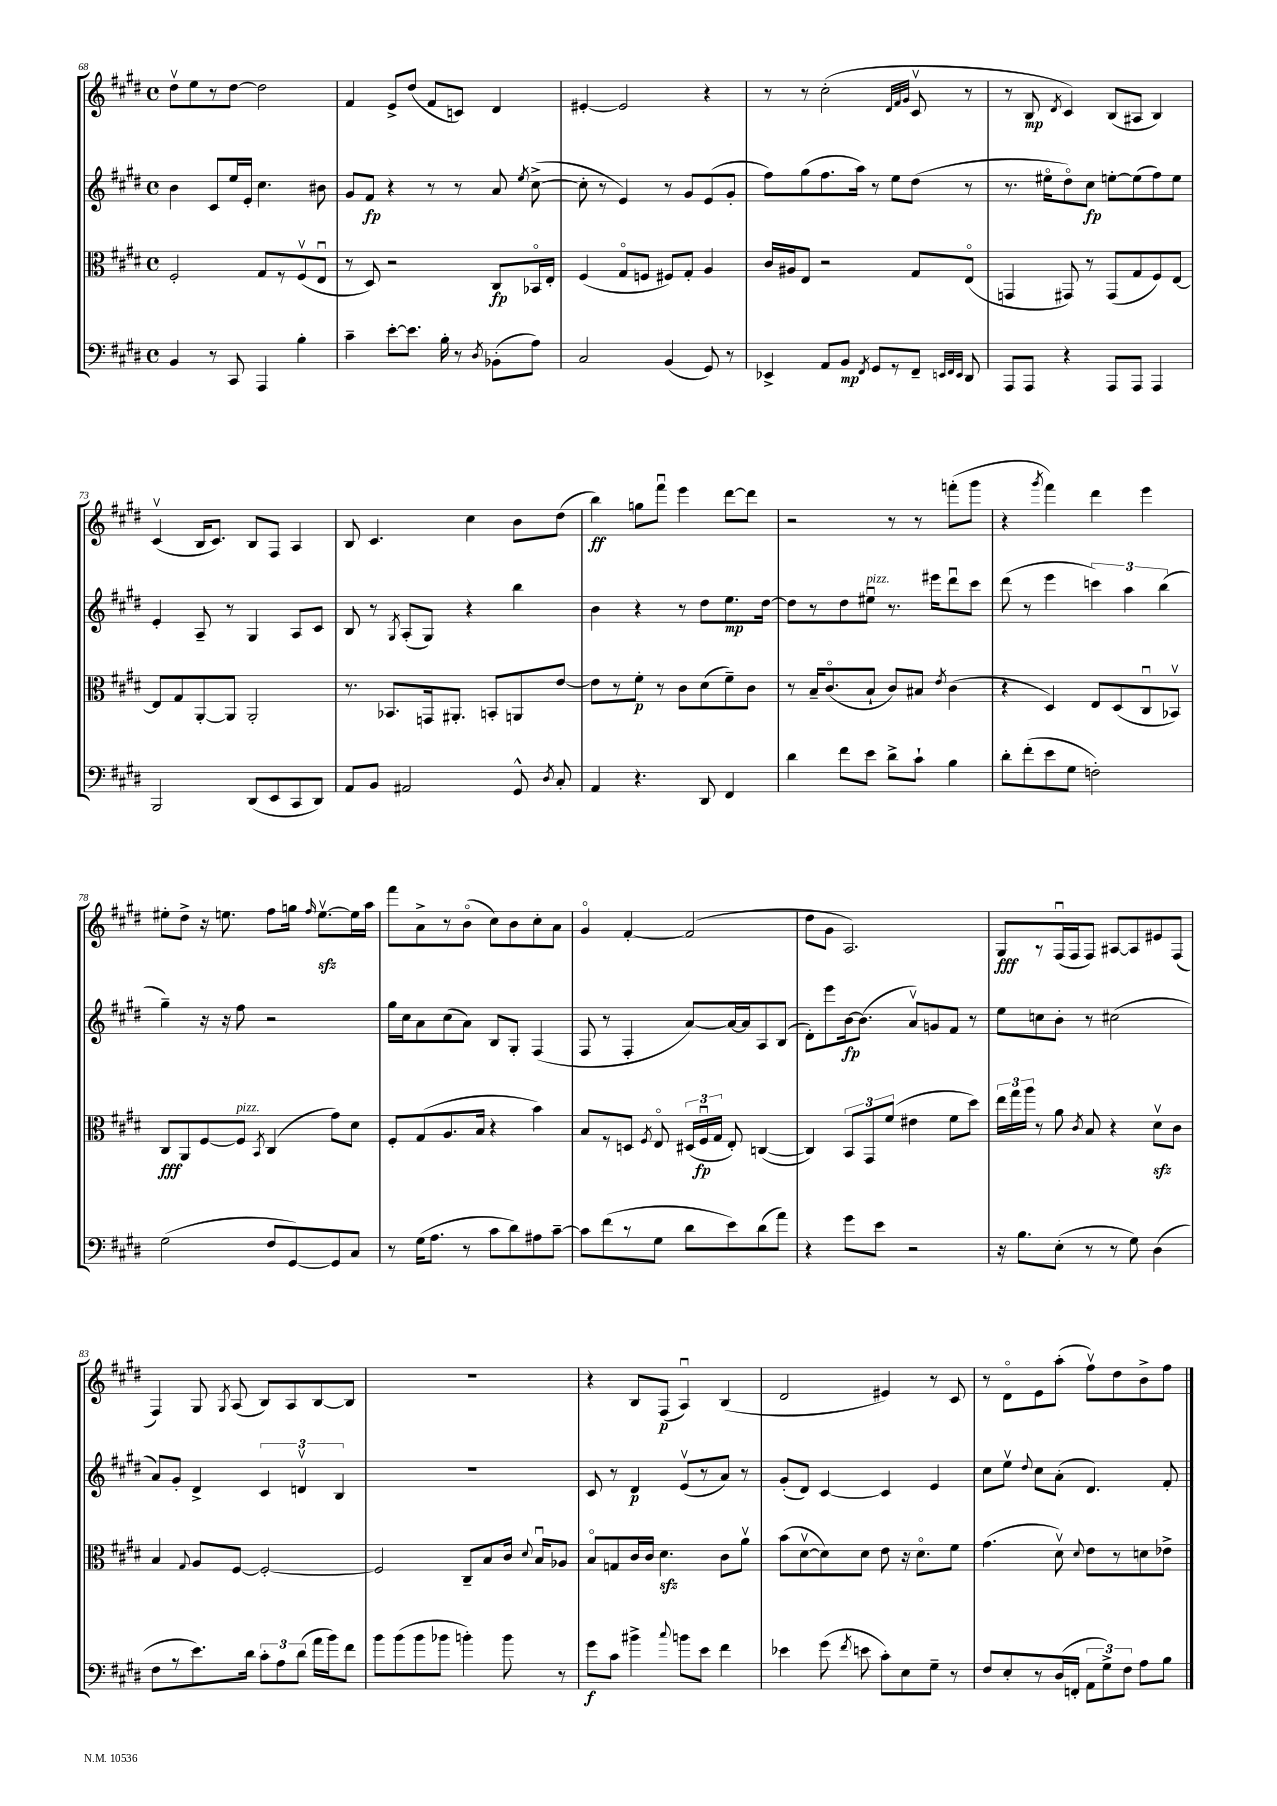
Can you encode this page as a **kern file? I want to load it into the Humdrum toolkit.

**kern	**dynam	**kern	**dynam	**kern	**dynam	**kern	**dynam
*part4	*part4	*part3	*part3	*part2	*part2	*part1	*part1
*staff4	*staff4	*staff3	*staff3	*staff2	*staff2	*staff1	*staff1
*clefF4	*	*clefC3	*	*clefG2	*	*clefG2	*
*k[f#c#g#d#]	*	*k[f#c#g#d#]	*	*k[f#c#g#d#]	*	*k[f#c#g#d#]	*
*M4/4	*	*M4/4	*	*M4/4	*	*M4/4	*
*met(c)	*	*met(c)	*	*met(c)	*	*met(c)	*
=68	=68	=68	=68	=68	=68	=68	=68
4BB/	.	2F#'/	.	4b\	.	8dd#v\L	.
.	.	.	.	.	.	8ee\	.
8r	.	.	.	8c#/L	.	8r	.
8CC#/	.	.	.	16ee/L	.	[8dd#\J	.
.	.	.	.	16e'/JJ	.	.	.
4AAA/	.	8G#/L	.	4.cc#\	.	2dd#\]	.
.	.	8r	.	.	.	.	.
4B'\	.	(8F#v/	.	.	.	.	.
.	.	8Eu/J	.	8b#X\	.	.	.
=69	=69	=69	=69	=69	=69	=69	=69
4c#~\	.	8r	.	8g#/L	.	4f#/	.
.	.	8D#/)	.	8f#/J	fp	.	.
[8e'\L	.	2r	.	4r	.	8e^/L	.
8.e\J]	.	.	.	.	.	(8dd#/J	.
.	.	.	.	8r	.	8f#/L	.
16B'\	.	.	.	.	.	.	.
8r	.	.	.	8r	.	8cn/J)	.
8qD#/	.	.	.	.	.	.	.
(8BB-X'\L	.	8C#/L	fp	8a/	.	4d#/	.
.	.	.	.	8qee/	.	.	.
8A\J)	.	16BB-X/L	.	([8cc#^\	.	.	.
.	.	16E'/JJ	.	.	.	.	.
=70	=70	=70	=70	=70	=70	=70	=70
2C#/	.	(4F#/	.	8cc#'\]	.	[4e#X'/	.
.	.	.	.	8r	.	.	.
.	.	8G#/L	.	4e/)	.	2e#/]	.
.	.	8Fn/J	.	.	.	.	.
(4BB/	.	8F#X/L)	.	8r	.	.	.
.	.	8G#'/J	.	8g#/L	.	.	.
8GG#/)	.	4A/	.	(8e/	.	4r	.
8r	.	.	.	8g#'/J	.	.	.
=71	=71	=71	=71	=71	=71	=71	=71
4EE-X^/	.	16c#/LL	.	8ff#\L)	.	8r	.
.	.	16A#X/J	.	.	.	.	.
.	.	8E/J	.	(8gg#\	.	8r	.
8AA/L	.	2r	.	8.ff#\	.	(2cc#'\	.
8BB/J	mp	.	.	.	.	.	.
.	.	.	.	16aa\Jk)	.	.	.
8qFF#/	.	.	.	.	.	.	.
8GG#/L	.	.	.	8r	.	.	.
8r	.	.	.	8ee\L	.	.	.
.	.	.	.	.	.	32qqd#/LLL	.
.	.	.	.	.	.	32qqf#/	.
.	.	.	.	.	.	32qqg#/JJJ	.
8FF#~/J	.	8G#/L	.	(8dd#\J	.	8c#v/	.
32qqEEn/LLL	.	.	.	.	.	.	.
32qqFF#/	.	.	.	.	.	.	.
32qqEE/JJJ	.	.	.	.	.	.	.
8DD#/	.	(8E/J	.	8r	.	8r	.
=72	=72	=72	=72	=72	=72	=72	=72
8AAA/L	.	4GGn/	.	8.r	.	8r	.
8AAA/J	.	.	.	.	.	8B/	mp
.	.	.	.	16ee#X\KL	.	.	.
.	.	.	.	.	.	8qd#/	.
4r	.	8GG#X/)	.	8dd#\)	.	4c#/)	.
.	.	8r	.	8cc#\J	fp	.	.
8AAA/L	.	(8GG#/L	.	[8een'\L	.	(8B/L	.
8AAA/J	.	8G#/	.	(8ee\]	.	8A#X/J	.
4AAA/	.	8F#/)	.	8ff#\)	.	4B/)	.
.	.	[8E/J	.	8ee\J	.	.	.
!!LO:LB:g=z
=73	=73	=73	=73	=73	=73	=73	=73
2BBB/	.	8E/L]	.	4e'/	.	(4c#v/	.
.	.	8G#/	.	.	.	.	.
.	.	[8AA'/	.	8A~/	.	16B/KL	.
.	.	.	.	.	.	8.c#/J)	.
.	.	8AA/J]	.	8r	.	.	.
(8DD#/L	.	2AA'/	.	4G#/	.	8B/L	.
8EE/	.	.	.	.	.	8F#/J	.
8CC#/	.	.	.	8A/L	.	4A/	.
8DD#/J)	.	.	.	8c#/J	.	.	.
=74	=74	=74	=74	=74	=74	=74	=74
8AA/L	.	8.r	.	8B/	.	8B/	.
8BB/J	.	.	.	8r	.	4.c#/	.
.	.	8.BB-X/L	.	.	.	.	.
.	.	.	.	8qG#/	.	.	.
2AA#X/	.	.	.	(8A'/L	.	.	.
.	.	16GGn/k	.	8G#/J)	.	.	.
.	.	8.AA#X'/J	.	.	.	.	.
.	.	.	.	4r	.	4cc#\	.
.	.	8BBn'/L	.	.	.	.	.
8GG#^^/	.	8AAn/	.	4bb\	.	8b\L	.
8qD#/	.	.	.	.	.	.	.
8C#'/	.	[8e/J	.	.	.	(8dd#\J	.
=75	=75	=75	=75	=75	=75	=75	=75
4AA/	.	8e\L]	.	4b\	.	4bb\)	ff
.	.	8r	.	.	.	.	.
4.r	.	8f#'\J	p	4r	.	8ggn\L	.
.	.	8r	.	.	.	8fff#u\J	.
.	.	8c#\L	.	8r	.	4eee\	.
8DD#/	.	(8d#\	.	8dd#\L	.	.	.
4FF#/	.	8f#~\)	.	8.ee\	mp	[8ddd#\L	.
.	.	8c#\J	.	.	.	8ddd#\J]	.
.	.	.	.	[16dd#\Jk	.	.	.
=76	=76	=76	=76	=76	=76	=76	=76
4d#\	.	8r	.	8dd#\L]	.	2r	.
.	.	16B~/KL	.	8r	.	.	.
.	.	(8.c#/	.	.	.	.	.
8f#\L	.	.	.	8dd#\	.	.	.
!	!	!	!	!LO:TX:a:i:t=pizz.	!	!	!
8e\J	.	8B`/J	.	8ee#Xu\J	.	.	.
8d#^\L	.	8c#/L)	.	8.r	.	8r	.
8c#`\J	.	8B#X/J	.	.	.	8r	.
.	.	.	.	16eee#X\KL	.	.	.
.	.	8qe/	.	.	.	.	.
4B\	.	(4c#\	.	8ddd#u\	.	(8fffn'\L	.
.	.	.	.	8ccc#\J	.	8ggg#\J	.
=77	=77	=77	=77	=77	=77	=77	=77
8d#'\L	.	4r	.	(8ddd#\	.	4r	.
(8f#'\	.	.	.	8r	.	.	.
.	.	.	.	.	.	8qggg#/	.
8e\	.	4D#/)	.	4eee\	.	4fff#\)	.
8G#\J	.	.	.	.	.	.	.
2Fn'\)	.	8E/L	.	6cccn\)	.	4ddd#\	.
.	.	(8D#/	.	.	.	.	.
.	.	.	.	6aa\	.	.	.
.	.	8C#u/	.	.	.	4eee\	.
.	.	.	.	(6bb\	.	.	.
.	.	8BB-Xv/J)	.	.	.	.	.
!!LO:LB:g=z
=78	=78	=78	=78	=78	=78	=78	=78
(2G#\	.	8C#/L	fff	4gg#~\)	.	8ee#X'\L	.
.	.	8AA/	.	.	.	8dd#^\J	.
.	.	[8F#/	.	16r	.	16r	.
.	.	.	.	16r	.	8.een\	.
!	!	!LO:TX:a:i:t=pizz.	!	!	!	!	!
.	.	8F#/J]	.	8ff#\	.	.	.
.	.	8qBB/	.	.	.	.	.
8F#/L	.	(4C#/	.	2r	.	8ff#\L	.
[8GG#/)	.	.	.	.	.	16ggn\Jk	.
.	.	.	.	.	.	16qqff#/	.
.	.	.	.	.	.	[8.eezzv\L	.
8GG#/]	.	8g#\L)	.	.	.	.	.
8C#/J	.	8d#\J	.	.	.	16ee\L]	.
.	.	.	.	.	.	16aa\JJ	.
=79	=79	=79	=79	=79	=79	=79	=79
8r	.	8F#'/L	.	16gg#\LL	.	8fff#\L	.
.	.	.	.	16cc#\J	.	.	.
(16G#\KL	.	(8G#/	.	8a\	.	8a^\	.
8.A\J	.	.	.	.	.	.	.
.	.	8.A/	.	(8cc#\	.	8r	.
8r	.	.	.	8a\J)	.	(8b\J	.
.	.	16B/Jk	.	.	.	.	.
8c#\L	.	4r	.	8B/L	.	8cc#\L)	.
8d#\)	.	.	.	8G#'/J	.	8b\	.
8A#X\	.	4b\)	.	(4F#/	.	8cc#'\	.
[8c#~\J	.	.	.	.	.	8a\J	.
=80	=80	=80	=80	=80	=80	=80	=80
8c#\L]	.	8B/L	.	8F#/	.	4g#/	.
(8f#\	.	8r	.	8r	.	.	.
8r	.	8Dn/J	.	4F#'/	.	[4f#'/	.
.	.	8qF#/	.	.	.	.	.
8G#\J	.	8E/	.	.	.	.	.
8d#\L	.	(24D#X/LL	.	[8a/L)	.	(2f#/]	.
.	.	24F#u/	fp	.	.	.	.
.	.	24G#/JJ	.	.	.	.	.
8e\)	.	8E'/)	.	16a/L_	.	.	.
.	.	.	.	16a/J]	.	.	.
(8d#\	.	([4Cn/	.	8A/	.	.	.
8a\J)	.	.	.	(8B/J	.	.	.
=81	=81	=81	=81	=81	=81	=81	=81
4r	.	4C/])	.	8d#'\L)	.	8dd#\L	.
.	.	.	.	8eee\	.	8g#\J	.
8g#\L	.	12BB/L	.	[16b\k	fp	2.A/)	.
.	.	.	.	(8.b\J]	.	.	.
.	.	12GG#/	.	.	.	.	.
8e\J	.	.	.	.	.	.	.
.	.	(12f#/J	.	.	.	.	.
2r	.	4e#X\	.	8av/L)	.	.	.
.	.	.	.	8gn/	.	.	.
.	.	8f#\L	.	8f#/J	.	.	.
.	.	8dd#\J)	.	8r	.	.	.
=82	=82	=82	=82	=82	=82	=82	=82
16r	.	24ee\LL	.	8ee\L	.	8G#/L	fff
.	.	24gg#\	.	.	.	.	.
8.B\L	.	.	.	.	.	.	.
.	.	24aa\JJ	.	.	.	.	.
.	.	8r	.	8ccn\	.	8r	.
(8E'\J	.	8a\	.	8b'\J	.	(16F#u/L	.
.	.	.	.	.	.	16F#/J	.
.	.	8qc#/	.	.	.	.	.
8r	.	8B/	.	8r	.	8F#/J)	.
8r	.	4r	.	(2cc#X\	.	[8A#X/L	.
8G#\)	.	.	.	.	.	8A#/]	.
(4D#\	.	8d#zzv\L	.	.	.	8e#X/	.
.	.	8c#\J	.	.	.	(8F#/J	.
!!LO:LB:g=z
=83	=83	=83	=83	=83	=83	=83	=83
8F#\L	.	4B/	.	8a/L)	.	4F#/)	.
8r	.	.	.	8g#'/J	.	.	.
.	.	8qqG#/	.	.	.	.	.
8.e\)	.	8A/L	.	4d#^/	.	8G#/	.
.	.	.	.	.	.	8qG#/	.
.	.	[8F#/J	.	.	.	(8A/	.
16d#\Jk	.	.	.	.	.	.	.
12c#'\L	.	2F#'/_	.	6c#/	.	8B/L)	.
12A\	.	.	.	.	.	.	.
.	.	.	.	.	.	8A/	.
(12d#\J	.	.	.	6dnv/	.	.	.
16a\LL	.	.	.	.	.	[8B/	.
16b\J)	.	.	.	.	.	.	.
.	.	.	.	6B/	.	.	.
8f#\J	.	.	.	.	.	8B/J]	.
=84	=84	=84	=84	=84	=84	=84	=84
8b\L	.	2F#/]	.	1r	.	1r	.
(8b\	.	.	.	.	.	.	.
8b\	.	.	.	.	.	.	.
8b-X\J	.	.	.	.	.	.	.
4bn'\)	.	8C#~/L	.	.	.	.	.
.	.	8B/	.	.	.	.	.
8b\	.	16c#/Jk	.	.	.	.	.
.	.	8qqd#/	.	.	.	.	.
.	.	16Bu/KL	.	.	.	.	.
8r	.	8A-X/J	.	.	.	.	.
=85	=85	=85	=85	=85	=85	=85	=85
8g#\L	f	8B/L	.	8c#/	.	4r	.
8c#\J	.	8Gn/	.	8r	.	.	.
4b#X^\	.	16c#/L	.	4d#/	p	8B/L	.
.	.	16c#/JJ	.	.	.	.	.
.	.	4.d#zz\	.	.	.	(8F#/J	p
8qqcc#/	.	.	.	.	.	.	.
8bn\L	.	.	.	(8ev/L	.	4Au/)	.
8e\J	.	.	.	8r	.	.	.
4f#\	.	8c#\L	.	8a/J)	.	(4B/	.
.	.	8av\J	.	8r	.	.	.
=86	=86	=86	=86	=86	=86	=86	=86
4e-X\	.	(8b\L	.	(8g#'/L	.	2d#/	.
.	.	[8d#v\	.	8d#/J)	.	.	.
(8g#\	.	8d#\])	.	[4c#/	.	.	.
8qf#/	.	.	.	.	.	.	.
8en\	.	8d#\J	.	.	.	.	.
8c#'\L)	.	8e\	.	4c#/]	.	4e#X/)	.
8E\	.	16r	.	.	.	.	.
.	.	8.d#\L	.	.	.	.	.
8G#~\J	.	.	.	4e/	.	8r	.
8r	.	8f#\J	.	.	.	8c#/	.
=87	=87	=87	=87	=87	=87	=87	=87
8F#/L	.	(4.g#\	.	8cc#\L	.	8r	.
8E'/	.	.	.	8eev\J	.	8d#\L	.
.	.	.	.	8qqdd#/	.	.	.
8r	.	.	.	8cc#\L	.	8e\	.
(16D#/L	.	8d#v\)	.	(8a'\J	.	(8aa'\J	.
16FFn'/JJ	.	.	.	.	.	.	.
.	.	8qqd#/	.	.	.	.	.
12AA\L	.	8e\L	.	4.d#/)	.	8ff#v\L)	.
12G#^\)	.	.	.	.	.	.	.
.	.	8r	.	.	.	8dd#\	.
12F#\J	.	.	.	.	.	.	.
8A\L	.	8dn\	.	.	.	8b^\	.
8B\J	.	8e-X^\J	.	8f#'/	.	8ff#\J	.
==	==	==	==	==	==	==	==
*-	*-	*-	*-	*-	*-	*-	*-
